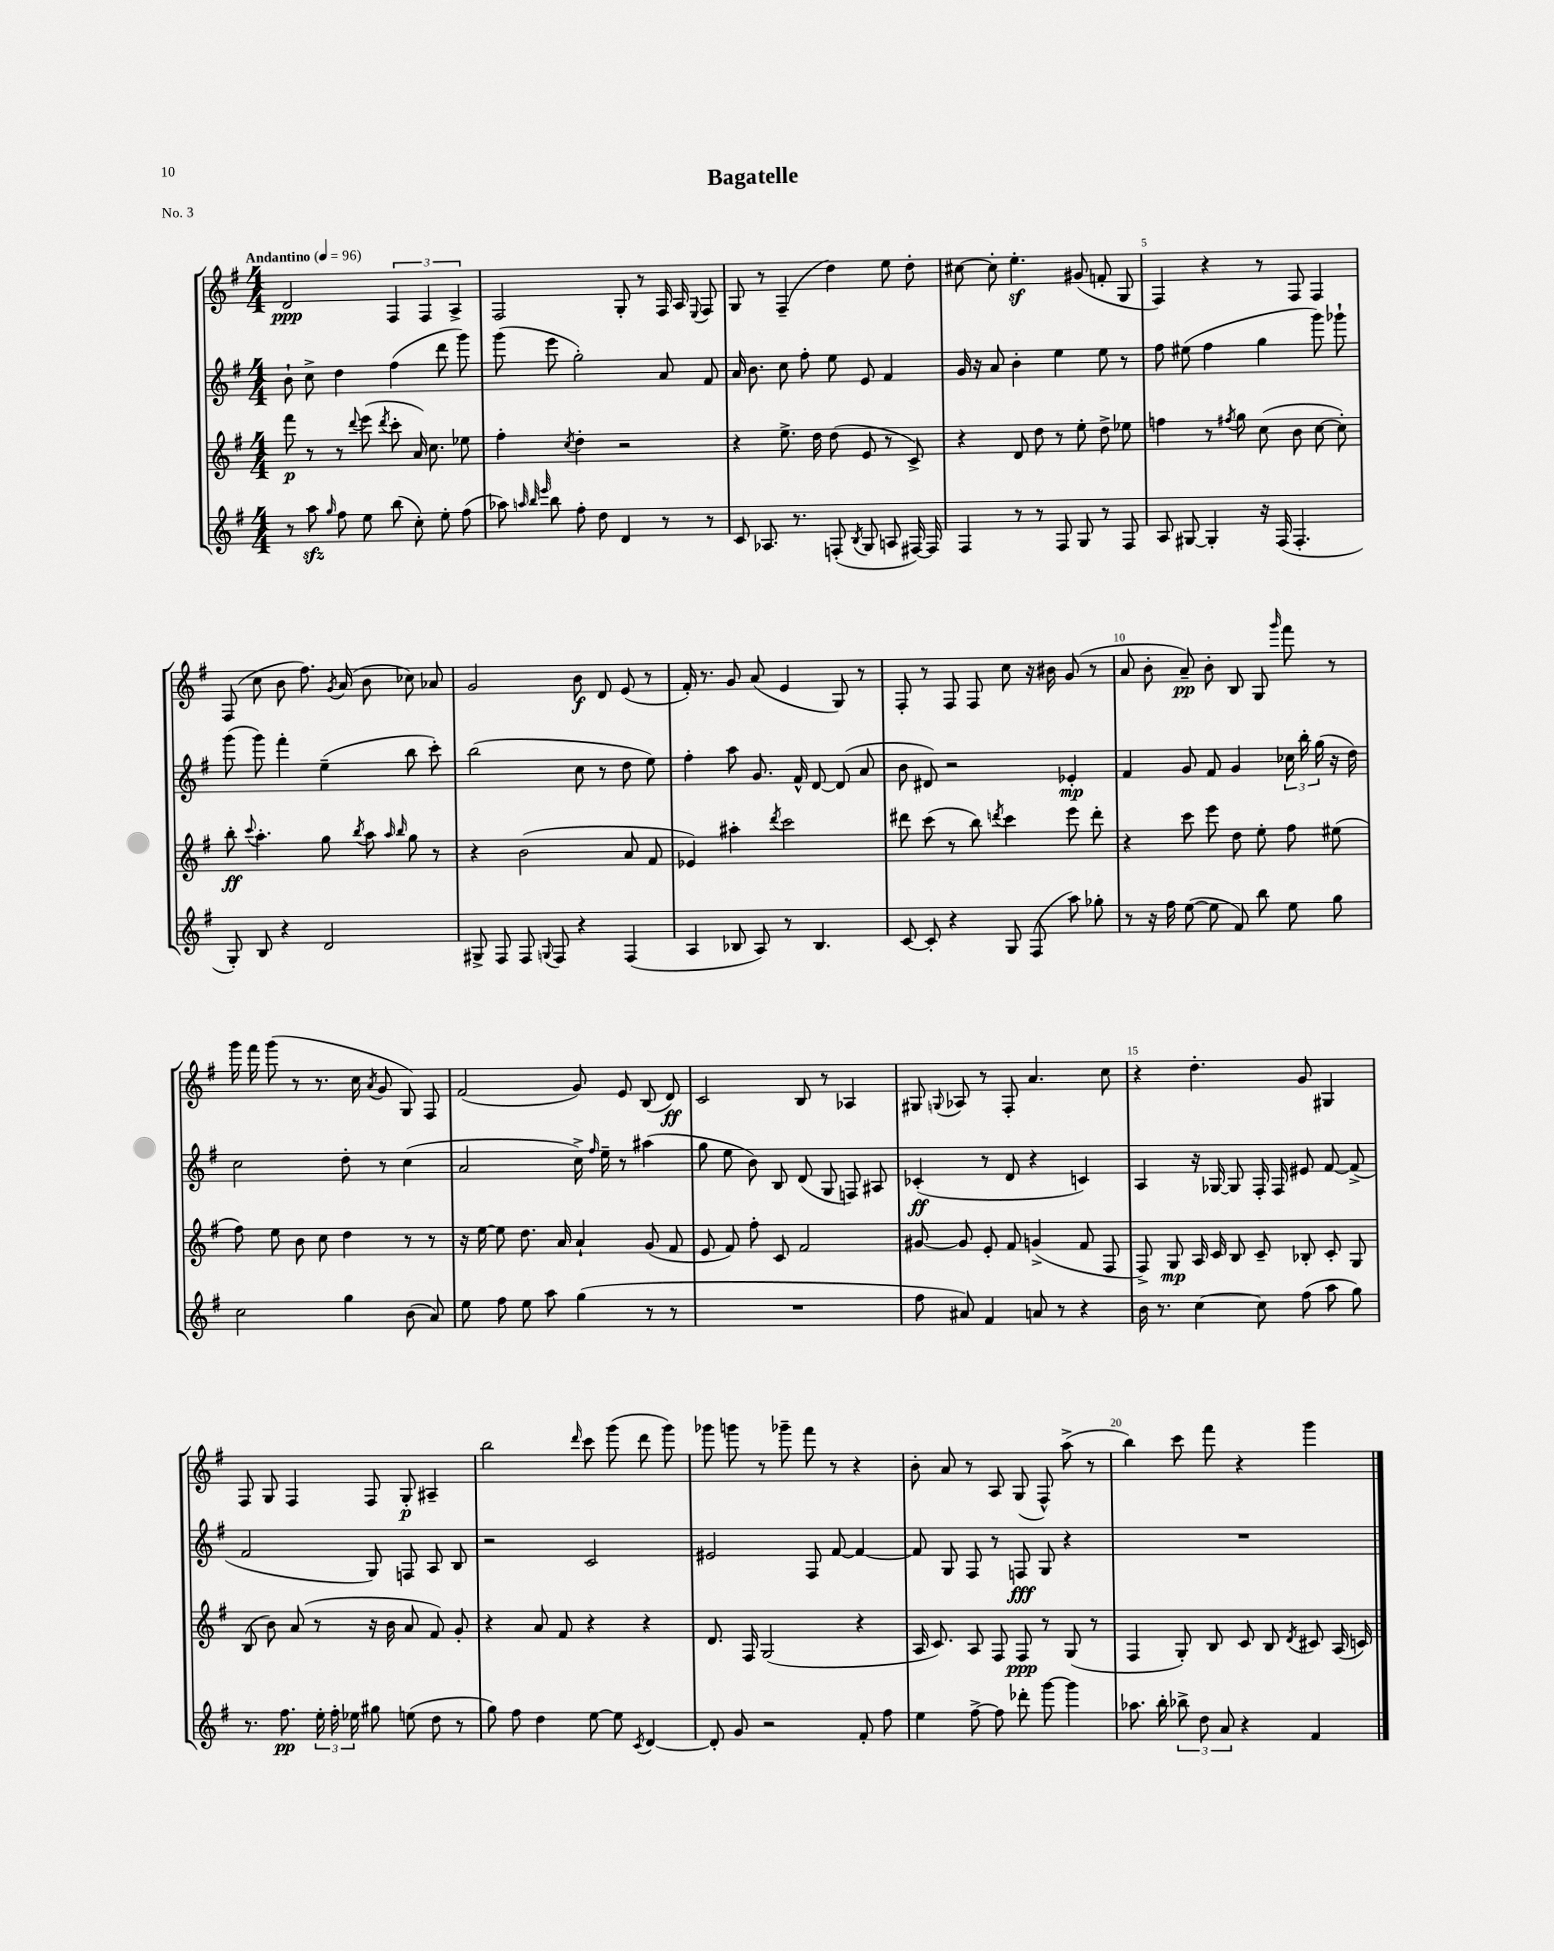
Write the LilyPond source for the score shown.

\header { title = "Bagatelle" piece = "No. 3" }
<<
\new StaffGroup <<
\new Staff = "s0" {
    \clef treble \key g \major \numericTimeSignature \time 4/4 \tempo "Andantino" 4 = 96
    \autoBeamOff d'2\ppp \tuplet 3/2 { fis4 fis4 a4-> } |
    fis2 g8-. r8 fis16 a16 \appoggiatura { e8 } fis8 |
    g8 r8 fis4--( d''4) e''8 d''8-. |
    cis''8~ cis''8-. e''4.-.\sf gis'8( f'8-. g8 |
    fis4) r4 r8 fis8 fis4 |
    fis8( c''8 b'8 fis''8.) \acciaccatura { g'8 } a'16( b'8 ces''8) aes'8 |
    g'2 b'8\f d'8 e'8( r8 |
    fis'16-.) r8. g'8 a'8( e'4 g8) r8 |
    fis8-. r8 fis8 fis8 c''8 r16 bis'16 g'8( r8 |
    a'8 b'8-. a'8--\pp) b'8-. b8 g8 \grace { g'''16 } fis'''8 r8 |
    g'''16 fis'''16 g'''8( r8 r8. c''16 \acciaccatura { a'8 } g'8 g8) fis8 |
    fis'2( g'8) e'8 b8( d'8\ff) |
    c'2 b8 r8 aes4 |
    gis8 \appoggiatura { g8 } aes8 r8 fis8-. a'4. c''8 |
    r4 d''4.-. g'8 gis4 |
    fis8 g8 fis4 fis8 g8-.\p ais4-- |
    b''2 \grace { d'''16 } c'''8 g'''8( d'''8 g'''8) |
    ges'''8 g'''8 r8 ges'''8-- fis'''8 r8 r4 |
    b'8-. a'8 r8 a8 g8( fis8-^) a''8->( r8 |
    b''4) c'''8 fis'''8 r4 g'''4 \bar "|." |
}
\new Staff = "s1" {
    \clef treble \key g \major \numericTimeSignature \time 4/4
    \autoBeamOff b'8-! c''8-> d''4 fis''4( d'''8 g'''8) |
    g'''8( e'''8 g''2-.) a'8 fis'8 |
    a'16 b'8. c''8 fis''8-. e''8 e'8 fis'4 |
    g'16 r16 a'8 b'4-. e''4 e''8 r8 |
    fis''8 eis''8( fis''4 g''4 g'''8) ges'''8-! |
    g'''8( g'''8) fis'''4-. e''4--( b''8 c'''8-.) |
    b''2( c''8 r8 d''8 e''8) |
    fis''4-. a''8 g'8. fis'16-^ d'8~ d'8( a'8 |
    b'8 dis'8) r2 ees'4-.\mp |
    fis'4 g'8 fis'8 g'4 \tuplet 3/2 { ces''16 b''16-. g''16( } r16 d''16) |
    c''2 d''8-. r8 c''4( |
    a'2 c''16->) \grace { fis''16 } e''16-- r8 ais''4( |
    g''8 e''8 b'8) b8 d'8( g8 f8) ais8 |
    ces'4-.\ff( r8 d'8 r4 c'4) |
    a4 r16 ges16~ ges8 fis16-. fis16 eis'8 fis'8~ fis'8->( |
    fis'2 g8) f8 a8 b8 |
    r2 c'2 |
    eis'2 fis8 fis'8~ fis'4~ |
    fis'8 g8 fis8 r8 f8\fff g8 r4 |
    R1 \bar "|." |
}
\new Staff = "s2" {
    \clef treble \key g \major \numericTimeSignature \time 4/4
    \autoBeamOff fis'''8\p r8 r8 \appoggiatura { d'''8 } e'''8( \acciaccatura { d'''8 } c'''8-. a'16) c''8. ees''8 |
    fis''4-. \acciaccatura { c''8 } d''4-. r2 |
    r4 e''8.-> d''16 d''8( e'8 r8 c'8->) |
    r4 d'8 d''8 r8 e''8-. d''8-> ees''8 |
    f''4 r8 \acciaccatura { fis''8 } g''8 c''8( b'8 c''8~ c''8-.) |
    b''8-.\ff \appoggiatura { c'''8 } a''4.-. g''8 \acciaccatura { b''8 } a''8 \grace { a''16 b''16 } g''8 r8 |
    r4 b'2( a'8 fis'8 |
    ees'4) ais''4-. \acciaccatura { d'''8 } c'''2 |
    dis'''8 c'''8( r8 b''8) \acciaccatura { d'''8 } c'''4 e'''8 d'''8-. |
    r4 c'''8 e'''8 d''8 e''8-. fis''8 eis''8( |
    fis''8) e''8 b'8 c''8 d''4 r8 r8 |
    r16 e''16~ e''8 d''8. a'16 a'4-! g'8( fis'8 |
    e'8 fis'8) fis''8-. c'8 fis'2 |
    gis'8~ gis'8 e'8-. fis'8 g'4->( fis'8 fis8 |
    fis8->) g8\mp a16 c'16 b8 c'8-- bes8-. c'8-. g8 |
    b8( b'8) a'8( r8 r16 b'16 a'8 fis'8) g'8-. |
    r4 a'8 fis'8 r4 r4 |
    d'8. fis16 g2( r4 |
    a16 c'8.) a8 fis8 fis8\ppp r8 g8( r8 |
    fis4 g8-.) b8 c'8 b8 \acciaccatura { d'8 } cis'8 a16( c'16) \bar "|." |
}
\new Staff = "s3" {
    \clef treble \key g \major \numericTimeSignature \time 4/4
    \autoBeamOff r8 a''8\sfz \grace { g''16 } fis''8 e''8 b''8( c''8-.) e''8-. fis''8( |
    aes''8) \grace { a''32 b''32 e'''32 } b''8 fis''8-. d''8 d'4 r8 r8 |
    c'8 aes8. r8. f8-.( \acciaccatura { b8 } g8 a8 fis16~) fis16 |
    fis4 r8 r8 fis8 g8 r8 fis8 |
    a8 gis8~ gis4-. r16 fis16( fis4.-. |
    g8-.) b8 r4 d'2 |
    gis8-> fis8 fis8 \appoggiatura { g8 } fis8 r4 fis4( |
    a4 bes8 a8) r8 bes4. |
    c'8~ c'8-. r4 g8 fis8( a''8) ges''8-. |
    r8 r16 fis''16 e''8~( e''8 fis'8) b''8 e''8 g''8 |
    c''2 g''4 b'8( a'8) |
    e''8 fis''8 e''8 a''8 g''4( r8 r8 |
    R1 |
    fis''8 ais'8) fis'4 a'8 r8 r4 |
    b'16 r8. c''4~ c''8 fis''8( a''8 g''8) |
    r8. fis''8.\pp \tuplet 3/2 { e''16-. fis''16-. ees''16 } gis''8 e''8( d''8 r8 |
    g''8) fis''8 d''4 e''8~ e''8 \acciaccatura { c'8 } d'4~ |
    d'8-. g'8 r2 fis'8-. fis''8 |
    e''4 fis''8~-> fis''8 des'''8-. g'''8~ g'''4 |
    aes''8. b''16-. \tuplet 3/2 { bes''8-> d''8 a'8 } r4 fis'4 \bar "|." |
}
>>
>>
\layout { \context { \Score \override BarNumber.break-visibility = ##(#f #t #t) barNumberVisibility = #(every-nth-bar-number-visible 5) } }
